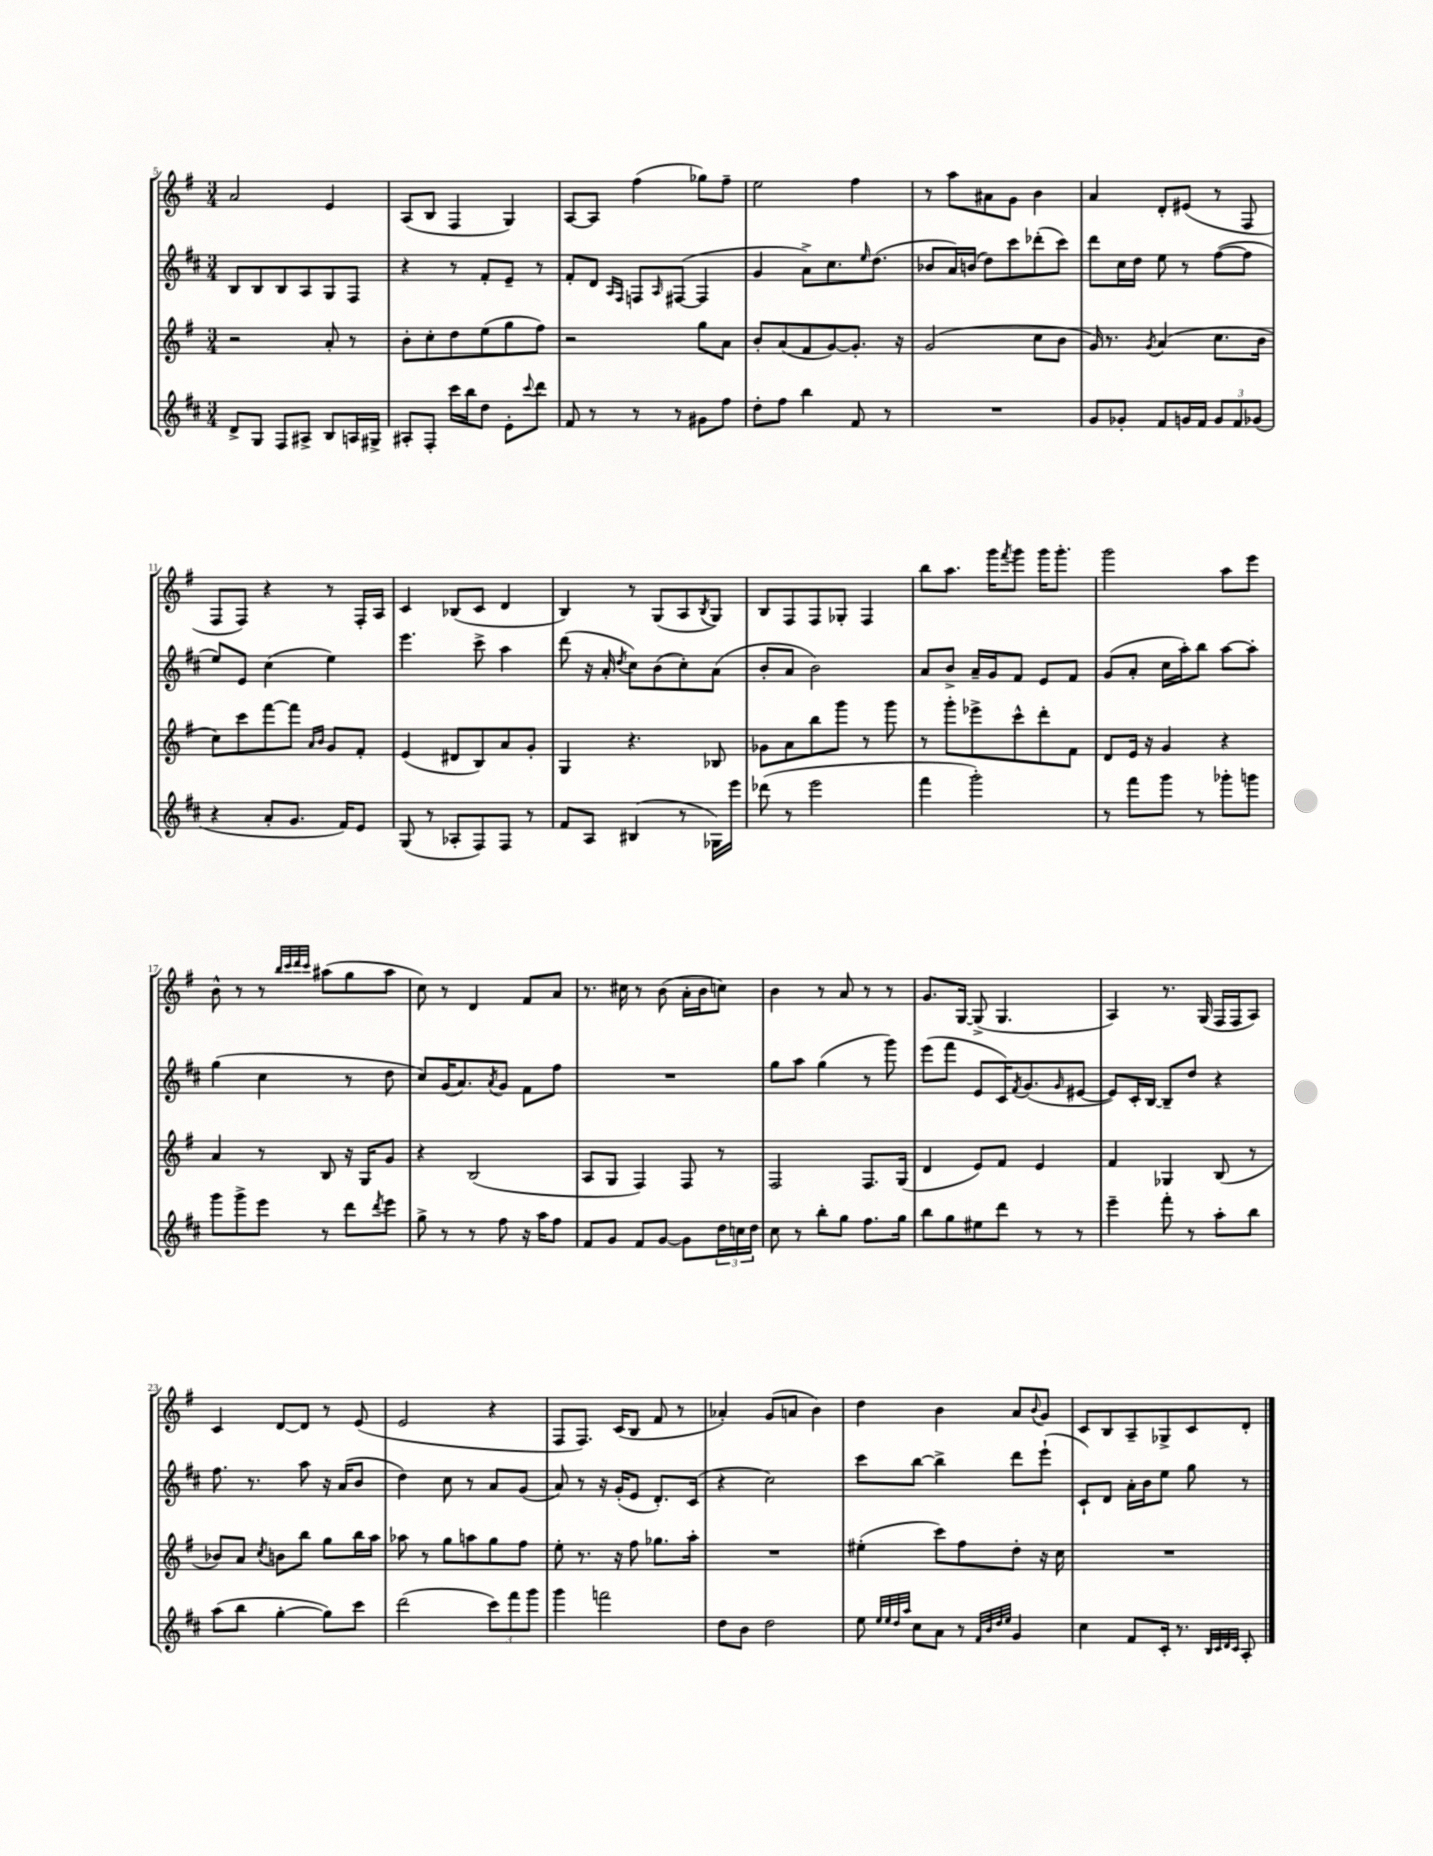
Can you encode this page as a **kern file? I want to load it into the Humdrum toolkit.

**kern	**kern	**kern	**kern
*part4	*part3	*part2	*part1
*staff4	*staff3	*staff2	*staff1
*clefG2	*clefG2	*clefG2	*clefG2
*k[f#c#]	*k[f#]	*k[f#c#]	*k[f#]
*M3/4	*M3/4	*M3/4	*M3/4
=5	=5	=5	=5
8d^/L	2r	8B/L	2a/
8G/J	.	8B/	.
8F#/L	.	8B/	.
8A#X^/J	.	8A/	.
8B/L	8a'/	8G/	4e/
16An/L	8r	8F#/J	.
16G#X^/JJ	.	.	.
=6	=6	=6	=6
8A#X'/L	8b'\L	4r	(8A/L
8F#'/J	8cc'\	.	8B/J
16ccc#\LL	8dd\	8r	4F#/
16bb\J	.	.	.
8dd\J	(8ee\	8f#'/L	.
8e'\L	8gg\	8e~/J	4G/)
8qqccc#/	.	.	.
8ddd\J	8ff#\J)	8r	.
=7	=7	=7	=7
8f#/	2r	8f#'/L	[8A/L
8r	.	8d/J	8A/J]
.	.	16qqA/LL	.
.	.	16qqF#/JJ	.
8r	.	8Fn/L	(4ff#\
.	.	16qqA/	.
8r	.	([8F#X/J	.
8g#X\L	8gg\L	4F#/]	8gg-X\L)
8ff#\J	8a\J	.	8ff#~\J
=8	=8	=8	=8
8dd'\L	8b'/L	4g/	2ee\
8ff#\J	(8a/	.	.
4bb\	8f#/	8a^\L)	.
.	[8g/)	8.cc#\	.
8f#/	8.g'/J]	.	4ff#\
.	.	16qqee/	.
.	.	(8.dd\J	.
8r	.	.	.
.	16r	.	.
=9	=9	=9	=9
2.r	(2g/	8b-X/L	8r
.	.	16a/L)	8aa\L
.	.	(16bn/JJ	.
.	.	8dd\L)	8a#X\
.	.	8ccc#\	8g\J
.	8cc\L	(8ddd-X'\	4b\
.	8b\J	8ccc#\J)	.
=10	=10	=10	=10
8g/L	16g/)	8ddd\L	4a/
.	8.r	.	.
8g-X'/J	.	16cc#\L	.
.	.	16dd\JJ	.
.	8qg/	.	.
8f#/L	(4a/	8ee\	8d'/L
16gn/L	.	8r	(8e#X/J
16f#/JJ	.	.	.
12g/L	8.cc\L	([8ff#\L	8r
12f#/	.	.	.
.	.	8ff#\J]	8F#/
(12g-X/J	.	.	.
.	16b\Jk	.	.
!!LO:LB:g=z
=11	=11	=11	=11
4r	8cc\L)	8ee/L)	8F#/L
.	8ccc\	8e/J	8F#/J)
8a'/L	[8fff#\	(4cc#\	4r
8.g/J	8fff#\J]	.	.
.	16qqa/LL	.	.
.	16qqb/JJ	.	.
.	8g/L	4ee\)	8r
16f#/KL)	.	.	.
8e/J	8f#'/J	.	16F#'/LL
.	.	.	16A/JJ
=12	=12	=12	=12
(8G/	(4e/	4.eee\	4c/
8r	.	.	.
8A-X'/L	8d#X/L	.	(8B-X/L
8F#/)	8B/)	8ccc#^\	8c/J
8F#/J	8a/	4aa\	4d/
8r	8g'/J	.	.
=13	=13	=13	=13
8f#/L	4G/	(8ddd\	4B/)
8A/J	.	16r	.
.	.	16a'/	.
.	.	8qdd/	.
(4B#X/	4.r	8cc#\L)	8r
.	.	(8b\	(8G/L
8r	.	8cc#'\)	8A/
.	.	.	8qB/
16G-X\LL)	8B-X/	(8a\J	8G/J)
16eee\JJ	.	.	.
=14	=14	=14	=14
(8ddd-X\	8g-X\L	8b'/L	8B/L
8r	8a\	8a/J	8F#/
2eee\	8bb\	2b\)	8F#/
.	8ggg\J	.	8G-X'/J
.	8r	.	4F#/
.	8ggg\	.	.
=15	=15	=15	=15
4fff#\	8r	8a/L	8bb\L
.	8ggg'\L	8b^/J	8.aa\J
2ggg'\)	8eee-X^\	16a~/LL	.
.	.	16g/J	16ggg\KL
.	.	.	8qfff#/
.	8ccc^^\	8f#/J	8ggg\J
.	8ddd'\	8e/L	16ggg\KL
.	.	.	8.ggg'\J
.	8f#\J	8f#/J	.
=16	=16	=16	=16
8r	8d/L	(8g/L	2ggg\
8fff#\L	16e/Jk	8a'/J	.
.	16r	.	.
8ggg\J	4g/	16cc#\LL	.
.	.	16aa'\J)	.
8r	.	8bb\J	.
8ggg-X'\L	4r	[8aa\L	8aa\L
8gggn\J	.	8aa'\J]	8eee\J
!!LO:LB:g=z
=17	=17	=17	=17
8ggg\L	4a/	(4gg\	8b^^\
8ggg^\	.	.	8r
8eee\J	8r	4cc#\	8r
.	.	.	32qqbb/LLL
.	.	.	32qqccc/
.	.	.	32qqddd/
.	.	.	32qqccc/JJJ
8r	8B/	.	(8aa#X\L
8ddd\L	16r	8r	8gg\
.	16G/KL	.	.
8qddd/	.	.	.
8eee\J	8g/J	8dd\	8aa#\J
=18	=18	=18	=18
8gg^\	4r	8cc#/L)	8cc\)
8r	.	(16g/K	8r
.	.	8.a/)	.
8r	(2B/	.	4d/
.	.	8qa/	.
8ff#\	.	8g/J	.
16r	.	8f#\L	8f#/L
16aa\KL	.	.	.
8ff#\J	.	8ff#\J	8a/J
=19	=19	=19	=19
8f#/L	8A/L	2.r	8.r
8g/J	8G/J	.	.
.	.	.	16cc#X\
8f#/L	4F#/)	.	8r
[8g/J	.	.	(8b\
8g\L]	8F#/	.	16a'\LL
.	.	.	16b\J
24dd\L	8r	.	8ccn\J)
24ccn\	.	.	.
24dd\JJ	.	.	.
=20	=20	=20	=20
8cc#\	2F#/	8gg\L	4b\
8r	.	8aa\J	.
8bb'\L	.	(4gg\	8r
8gg\J	.	.	8a/
8.ff#\L	8.F#/L	8r	8r
.	.	8ggg\)	8r
16gg\Jk	(16G/Jk	.	.
=21	=21	=21	=21
8bb\L	4d/	(8eee\L	8.g/L
8gg\	.	8fff#\J	.
.	.	.	[16G/Jk
8ee#X\	8e/L)	8e/L	(8G^/]
8ddd\J	8f#/J	16c#/K)	4.G/
.	.	8qf#/	.
.	.	(8.g/	.
8r	4e/	.	.
.	.	16qqg/	.
8r	.	[8e#X/J	.
=22	=22	=22	=22
4eee~\	4f#/	8e#/L])	4A/)
.	.	16c#'/L	.
.	.	[16B/JJ	.
8fff#'\	4G-X/	8B~/L]	8.r
8r	.	8dd/J	.
.	.	.	(16G/
8aa'\L	(8B/	4r	16F#/LL
.	.	.	16F#/J
8bb\J	8r	.	8A/J)
!!LO:LB:g=z
=23	=23	=23	=23
(8aa\L	8b-X/L)	8.ff#\	4c/
8bb\J	8a/J	.	.
.	.	8.r	.
.	8qcc/	.	.
[4gg'\	8bn\L	.	[8d/L
.	8bb\J	8aa\	8d/J]
8gg\L])	8gg\L	16r	8r
.	.	(16a/KL	.
8ccc#\J	16bb\L	8b/J	(8e/
.	16aa\JJ	.	.
=24	=24	=24	=24
(2ddd\	8aa-X\	4dd\)	2e/
.	8r	.	.
.	8gg\L	8cc#\	.
.	8aan\	8r	.
12ccc#\L)	8gg\	8a/L	4r
12fff#\	.	.	.
.	8ff#\J	(8g/J	.
12ggg\J	.	.	.
=25	=25	=25	=25
4ggg\	8ee'\	8a/)	8F#/L
.	8.r	8r	8.F#/J)
2fffn\	.	16r	.
.	16r	(16g'/KL	(16c/KL
.	8ff#\	8e/J	8B/J
.	8.gg-X\L	8.d'/L)	8f#/
.	.	.	8r
.	16aa'\Jk	(16c#/Jk	.
=26	=26	=26	=26
8dd\L	2.r	4r	4a-X'/)
8b\J	.	.	.
2dd\	.	2cc#\)	(8g/L
.	.	.	8an/J
.	.	.	4b\)
=27	=27	=27	=27
8ee\	(4ee#X'\	8ccc#\L	4dd\
32qqee/LLL	.	.	.
32qqee/	.	.	.
32qqdd/	.	.	.
32qqaa/JJJ	.	.	.
8cc#\L	.	[8bb\J	.
8a\J	8ccc\L)	4bb^\]	4b\
8r	8ff#\	.	.
32qqf#/LLL	.	.	.
32qqb/	.	.	.
32qqdd/	.	.	.
32qqee/JJJ	.	.	.
4g/	8dd'\J	8ddd\L	8a/L
.	.	.	8qqb/
.	16r	(8eee`\J	8g/J
.	16cc\	.	.
=28	=28	=28	=28
4cc#\	2.r	8c#`/L)	8c/L
.	.	8d/J	8B/
8f#/L	.	16a'\LL	8A~/
.	.	16b\J	.
16c#'/Jk	.	8ee\J	8G-X^/
8.r	.	.	.
.	.	8gg\	8c/
32qqB/LLL	.	.	.
32qqc#/	.	.	.
32qqd/	.	.	.
32qqc#/JJJ	.	.	.
8A'/	.	8r	8d'/J
==	==	==	==
*-	*-	*-	*-
